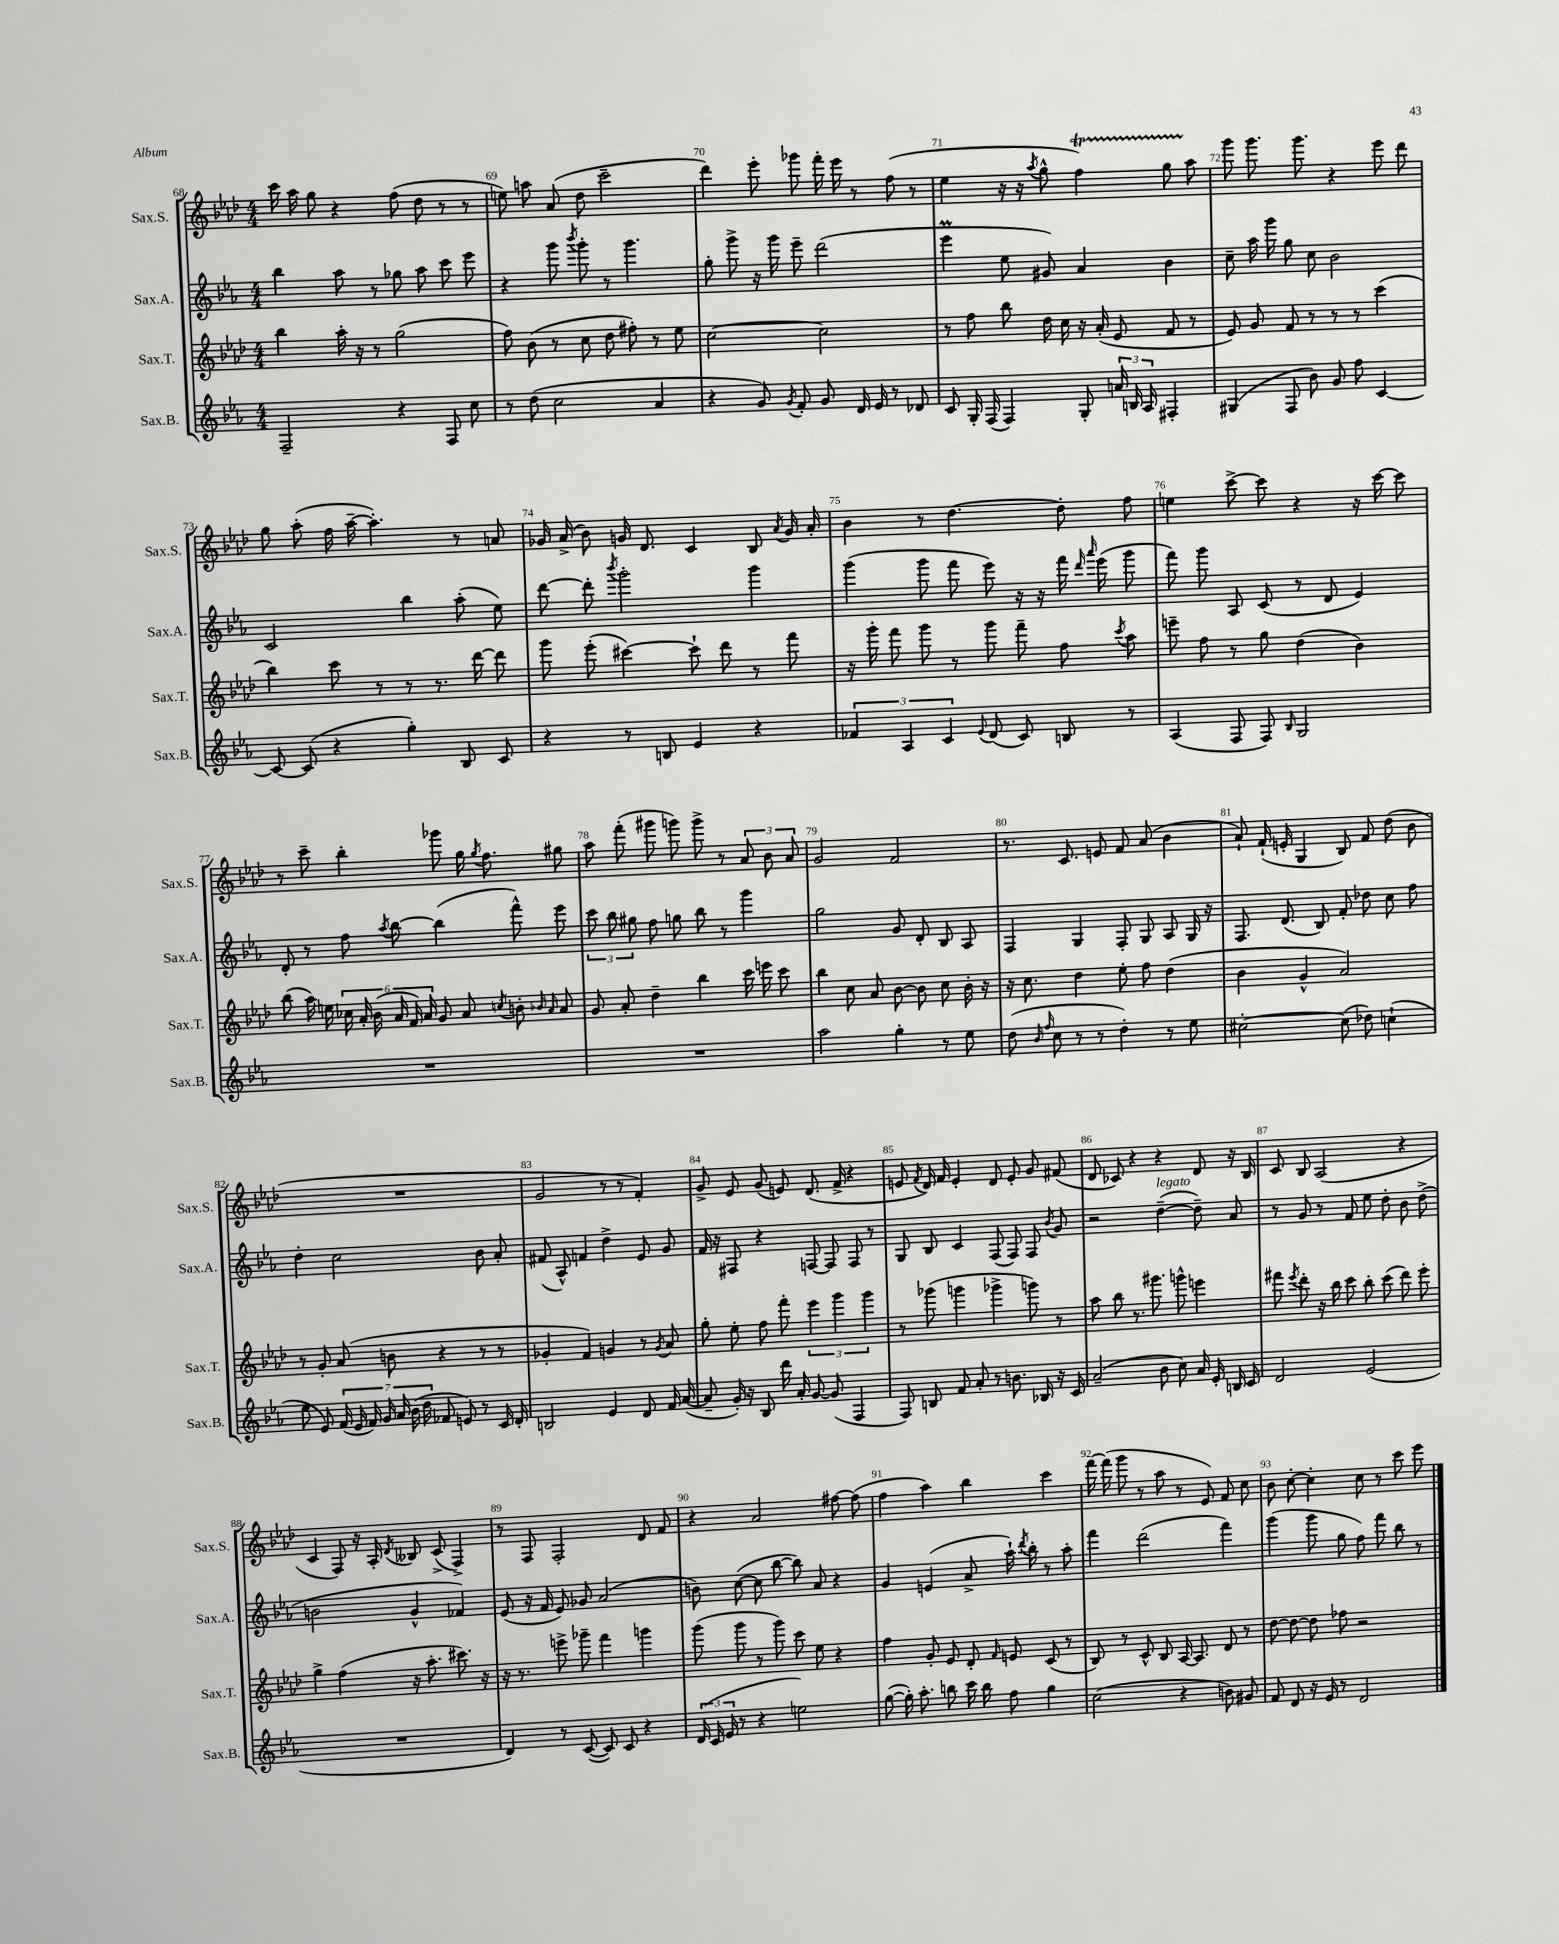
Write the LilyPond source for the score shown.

<<
\new StaffGroup <<
\new Staff = "s0" \with { instrumentName = "Sax.S." shortInstrumentName = "Sax.S." } {
    \clef treble \key aes \major \numericTimeSignature \time 4/4
    \autoBeamOff c'''16 aes''16 g''8 r4 f''8( des''8 r8 r8 |
    e''8) a''8 aes'8( des''8 c'''2-- |
    des'''4) ees'''8-. ges'''8 f'''16-. ees'''16 r8 f''8( r8 |
    ees''4 r16 r16 \acciaccatura { aes''8 } g''8-^ f''4\startTrillSpan) g''8 aes''8\stopTrillSpan |
    g'''8 g'''8. g'''8. r4 ees'''8 des'''8 |
    g''8 aes''8-.( f''16 aes''16~-- aes''4.-.) r8 a'8 |
    ges'16 aes'16->( bes'8) g'16 des'8. c'4 bes8 \acciaccatura { aes'8 } g'16 aes'16-. |
    bes'4 r8 des''4.~ des''8-. f''8 |
    e''4 c'''8~-> c'''8 r4 r16 c'''16~ c'''8 |
    r8 c'''8-- bes''4-. ges'''8 g''16 \acciaccatura { g''8 } f''8. gis''8 |
    aes''8 f'''8-.( gis'''8 g'''8) g'''8-> r8 \tuplet 3/2 { aes'8 bes'8 aes'8 } |
    g'2 f'2 |
    r8. c'8. e'8 f'8 aes'8( bes'4 |
    aes'8-!) f'16-!( e'16-. g4 bes8) f'8 des''8( bes'8 |
    R1 |
    g'2 r8 r8 f'4-.) |
    g'8-> ees'8 g'8( e'8) des'8.( f'16-> r4 |
    e'8 \acciaccatura { f'8 } des'16) f'16 e'4-. des'8 e'8-. g'8 fis'8( |
    des'8 ces'8) r4 r4 des'8 r16 bes16 |
    c'8 bes8 aes2( r4 |
    c'4 f8) r16 aes16-. \acciaccatura { des'8 } beses8 c'8->( f4->) |
    r8 f8 f2-. des'8 f'8 |
    r4 aes'2 fis''8~ fis''8( |
    f''4 aes''4) bes''4 c'''4 |
    f'''16~ f'''16( g'''8 r8 aes''8 r8 ees'8) f'8 c''8 |
    bes'8 c''8~-. c''4-. c''8 r8 c'''8 ees'''8 \bar "|." |
}
\new Staff = "s1" \with { instrumentName = "Sax.A." shortInstrumentName = "Sax.A." } {
    \clef treble \key ees \major \numericTimeSignature \time 4/4
    \autoBeamOff bes''4 aes''8 r8 ges''8 aes''8 c'''8 ees'''8 |
    r4 g'''8 \acciaccatura { bes'''8 } g'''8-. r8 g'''4. |
    g''8-. g'''8-> r16 g'''16 ees'''8-- d'''2( |
    ees'''4\prall ees''8 gis'8) aes'4 bes'4 |
    c''8-- aes''16 g'''16 g''8 c''8 bes'2 |
    c'2 bes''4 aes''8-.( ees''8) |
    d'''8~ d'''8-. \acciaccatura { bes'''8 } g'''2-. g'''4 |
    g'''4( g'''8 f'''8 ees'''8) r16 r16 f'''16 \grace { d'''16 aes'''16 } ees'''16( g'''8 |
    f'''8) g'''8 aes8 c'8( r8 d'8 ees'4) |
    d'8-. r8 f''8 \acciaccatura { aes''8 } bes''8~ bes''4( f'''8-^) ees'''8 |
    \tuplet 3/2 { c'''8 bes''8 gis''8 } f''8 g''8 bes''8 r8 g'''4 |
    g''2 g'8 d'8-. bes8 aes8 |
    f4 g4 f8-. g8 aes8 g16 r16 |
    f8. d'8.( bes8) f'8-. des''8 c''8 f''8 |
    d''4-. c''2 bes'8 aes'8-. |
    fis'8( aes8-^) f'4 d''4-> ees'8 g'8 |
    f'16 r16 fis8 r4 f8~ f8 f8 r8 |
    g8 bes8 c'4 f8( f8) f8 \acciaccatura { bes'8 } g'8 |
    r2 d''4~--^\markup { \italic "legato" }( d''8--) aes'8 |
    r8 g'8 r8 f'8 ees''8 d''8-. bes'8 d''8->( |
    b'2 g'4-^ fes'4) |
    ees'8( r16 f'16 ees'8) ges'8 aes'2( |
    b'8) c''8~( c''8 bes''8~ bes''8) aes'8 r4 |
    g'4 e'4( aes'8-> aes''16-!) \acciaccatura { d'''8 } bes''16-. r8 aes''8-. |
    f'''4 d'''2( f'''4) |
    g'''4( g'''8 g''8 f''8) f'''8 bes''8 r8 \bar "|." |
}
\new Staff = "s2" \with { instrumentName = "Sax.T." shortInstrumentName = "Sax.T." } {
    \clef treble \key aes \major \numericTimeSignature \time 4/4
    \autoBeamOff bes''4 aes''16-. r16 r8 g''2( |
    f''8) bes'8( r8 c''8 des''8 fis''8-.) r8 ees''8 |
    c''2~ c''2 |
    r8 f''8 bes''8 des''16 c''16 r16 aes'16-.( ees'8 f'8 r8 |
    ees'8) g'8 f'8 r8 r8 r8 c'''4( |
    bes''4) c'''8 r8 r8 r8. des'''16~ des'''8 |
    g'''8 ees'''8-.( cis'''4~) cis'''8-! des'''8 r8 f'''8 |
    r16 g'''16-. f'''8 g'''8 r8 g'''8 f'''8-- f''8 \acciaccatura { c'''8 } aes''8 |
    e'''8-- f''8 r8 g''8 des''4( bes'4) |
    bes''8( aes''16) e''16 \tuplet 6/4 { ces''16 aes'16-. bes'16( aes'16 f'16) aes'16 } g'8 aes'8 \acciaccatura { c''8 } b'8-. \grace { bes'16 aes'16 } aes'8 |
    g'8 aes'8-. des''4-- bes''4 c'''16 e'''16 c'''8 |
    bes''4 c''8 aes'8 bes'8~ bes'8 c''8 bes'16-. r16 |
    r16 c''8. des''4 ees''8-. f''8 des''4( |
    bes'4 g'4-^ aes'2) |
    r8 g'8-. aes'8( b'8 r4 r8 r8 |
    ges'4-. f'4) g'4 r8 \acciaccatura { g'8 } aes'8 |
    g''8-. ees''8-. f''8 f'''8-. \tuplet 3/2 { ees'''4 g'''4 g'''4 } |
    r8 ges'''8( g'''4 ges'''4-> g'''8) r8 |
    aes''8 bes''8 r8. gis'''8. g'''8-^ e'''4 |
    fis'''8 \acciaccatura { ees'''8 } des'''8-. r16 bes''16 c'''8 bes''8-. c'''8( des'''8) ees'''8-. |
    g''4-> f''4( r16 aes''8.-. cis'''8.) r16 |
    r16 r8. e'''8-> ges'''8-- f'''4 g'''4 |
    g'''8( g'''8 r8 g'''8) c'''8 ees''8 r4 |
    f''4 g'8-. ees'8 des'8-. \grace { f'16 } e'8 c'8( r8 |
    bes8) r8 c'8-^ bes8 aes16~ aes8. des'8 r8 |
    des''8~ des''8~ des''8 fes''8 r2 \bar "|." |
}
\new Staff = "s3" \with { instrumentName = "Sax.B." shortInstrumentName = "Sax.B." } {
    \clef treble \key ees \major \numericTimeSignature \time 4/4
    \autoBeamOff f2-- r4 f8 c''8 |
    r8 d''8( c''2 aes'4 |
    r4 g'8) \acciaccatura { g'8 } f'8-. g'8 d'16 ees'16 r8 des'8 |
    c'8 g16-. f16( f4) g8-. \tuplet 3/2 { a'16 b16 aes16 } fis4-. |
    gis4( f8 bes'8) g'8 f''8 c'4~ |
    c'8~ c'8( r4 g''4-.) bes8 c'8 |
    r4 r8 b8 ees'4 r4 |
    \tuplet 3/2 { fes'4 aes4 c'4 } \appoggiatura { ees'8 } d'8( c'8) b8 r8 |
    aes4( f8 f8) \grace { bes16 } g2 |
    R1 |
    R1 |
    aes''2 g''4-. r8 ees''8 |
    d''8( \grace { bes'16 f''16 } c''8 r8 r8 d''4-.) r8 ees''8 |
    cis''2~-. cis''8( des''8) c''4-!( |
    ees''8 ees'8) \tuplet 7/4 { f'16( ees'16 f'16) g'16 aes'16 bes'16( d''16 } fes'8 e'8) r8 c'16 d'16-. |
    b2 ees'4 d'8 f'16 aes'16~( |
    aes'8-- g'16-.) r16 bes8 d'''16 aes'16-. g'8~ g'8( f4 |
    f8) b8 f'8 aes'8-. r8 b'8. bes16 r16 c'16 |
    aes'2--( bes'8 c''8) aes'16 ees'16-. b16 c'16 |
    d'2 ees'2( |
    R1 |
    d'4) r8 c'8~( c'8) c'8 r4 |
    \tuplet 3/2 { d'16( c'16 ees'16 } r8 r4 e''2) |
    g''8~( g''16-.) aes''8.-. b''8 c'''16 b''16 f''8 g''4 |
    c''2( r4 b'8) gis'8 |
    f'8 d'8 r16 ees'16 r8 d'2 \bar "|." |
}
>>
>>
\layout { \context { \Score currentBarNumber = #68 \override BarNumber.break-visibility = ##(#f #t #t) barNumberVisibility = #all-bar-numbers-visible } }
